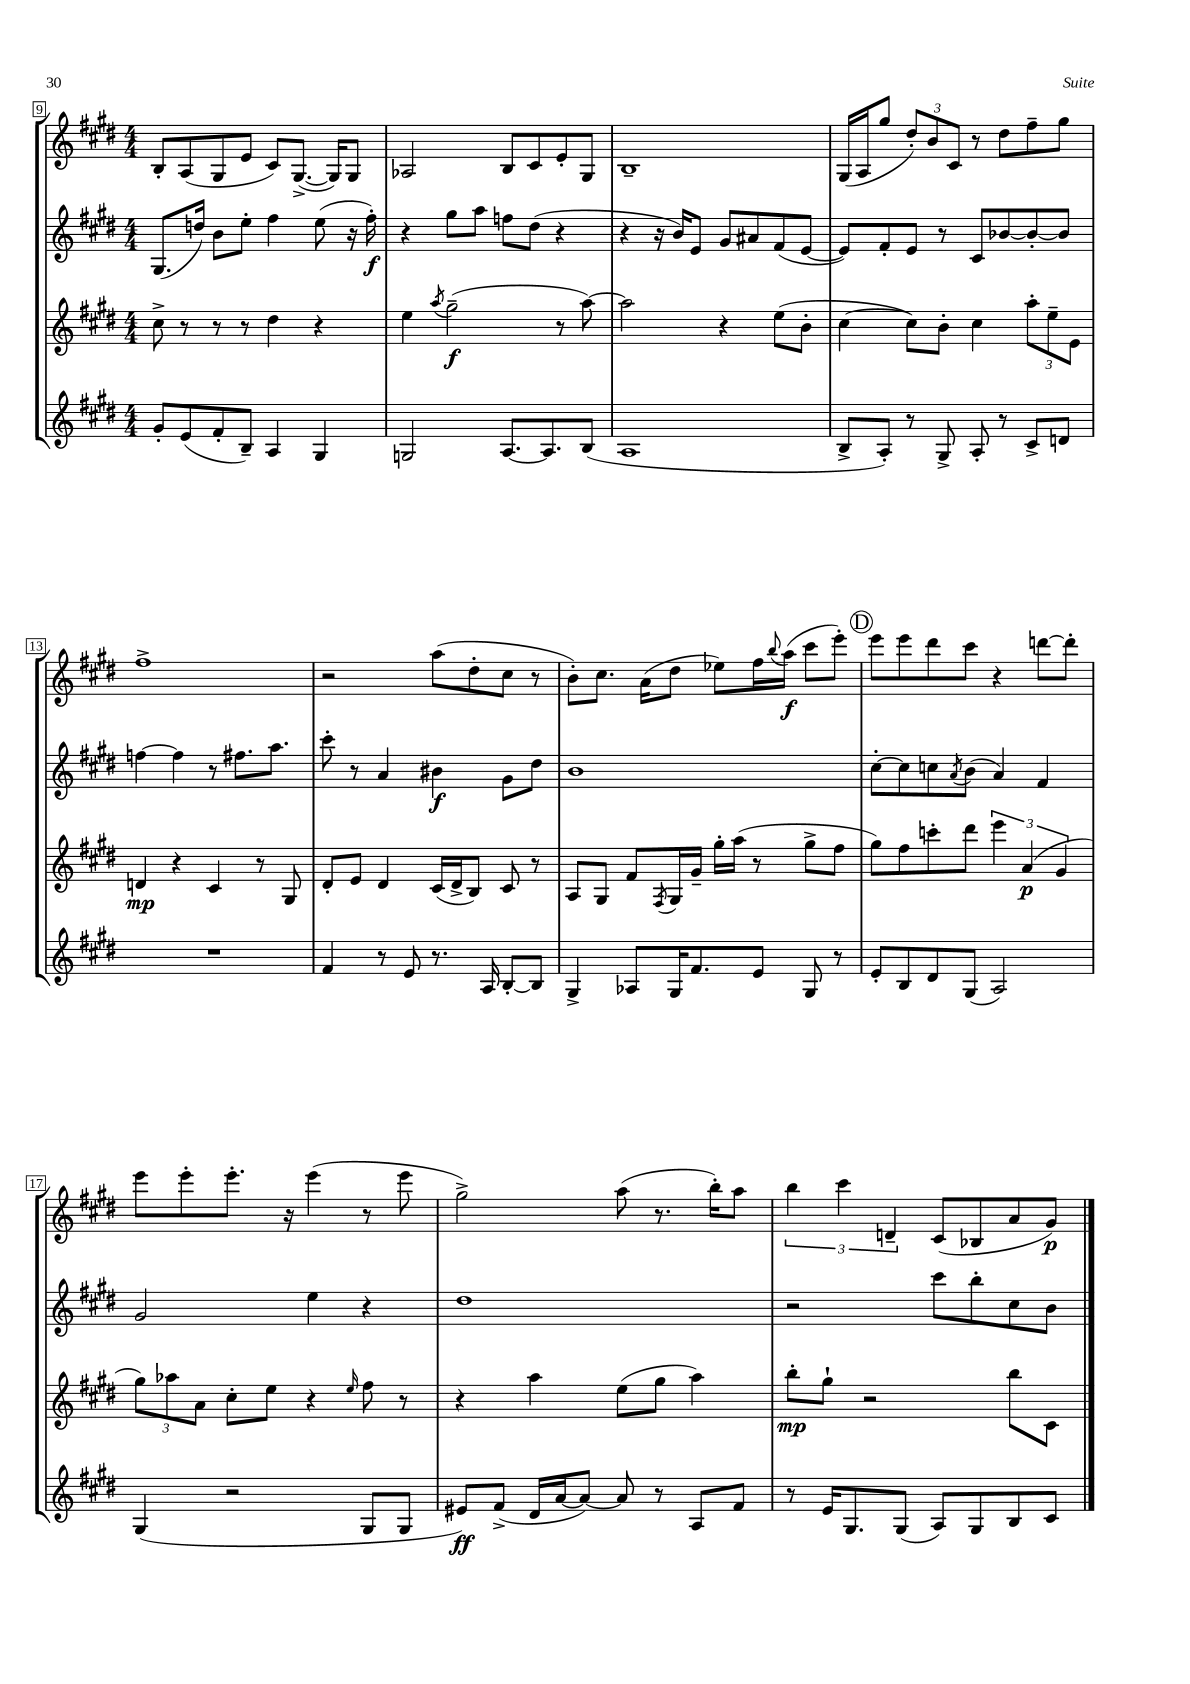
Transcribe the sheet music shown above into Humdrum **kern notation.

**kern	**kern	**kern	**kern
*staff4	*staff3	*staff2	*staff1
*clefG2	*clefG2	*clefG2	*clefG2
*k[f#c#g#d#]	*k[f#c#g#d#]	*k[f#c#g#d#]	*k[f#c#g#d#]
*M4/4	*M4/4	*M4/4	*M4/4
8g#'	8cc#^	(8.G#	8B'
(8e	8r	.	(8A
.	.	16dd)	.
8f#'	8r	8b	8G#
8B~)	8r	8ee'	8e
4A	4dd#	4ff#	8c#)
.	.	.	([8.G#^
4G#	4r	(8ee	.
.	.	.	16G#])
.	.	16r	8G#
.	.	16ff#')	.
=	=	=	=
2G	4ee	4r	2A-
.	8qaa	.	.
.	(2gg#~	8gg#	.
.	.	8aa	.
[8.A	.	8ff	8B
.	.	(8dd#	8c#
8.A]	.	.	.
.	8r	4r	8e'
(8B	[8aa)	.	8G#
=	=	=	=
1A	2aa]	4r	1B~
.	.	16r	.
.	.	16b)	.
.	.	8e	.
.	4r	8g#	.
.	.	8a#	.
.	(8ee	(8f#	.
.	8b'	[8e	.
=	=	=	=
8B^	[4cc#	8e])	(16G#
.	.	.	16A
8A')	.	8f#'	8gg#
8r	8cc#])	8e	12dd#')
.	.	.	12b
8G#^	8b'	8r	.
.	.	.	12c#
8A'	4cc#	8c#	8r
8r	.	[8b-	8dd#
8c#^	12aa'	8b-'_	8ff#~
.	12ee~	.	.
8d	.	8b-]	8gg#
.	12e	.	.
=	=	=	=
1r	4d	[4ff	1ff#^
.	4r	4ff]	.
.	4c#	8r	.
.	.	8.ff#	.
.	8r	.	.
.	.	8.aa	.
.	8G#	.	.
=	=	=	=
4f#	8d#'	8ccc#'	2r
.	8e	8r	.
8r	4d#	4a	.
8e	.	.	.
8.r	(16c#	4b#	(8aa
.	16d#^	.	.
.	8B)	.	8dd#'
16A	.	.	.
[8B'	8c#	8g#	8cc#
8B]	8r	8dd#	8r
=	=	=	=
4G#^	8A	1b	8b')
.	8G#	.	8.cc#
8A-	8f#	.	.
.	.	.	(16a
.	8qF#	.	.
16G#	16G#	.	8dd#
8.f#	16g#~	.	.
.	16gg#'	.	8ee-)
.	(16aa	.	.
8e	8r	.	16ff#
.	.	.	8qqbb
.	.	.	(16aa
8G#	8gg#^	.	8ccc#
8r	8ff#	.	8eee')
=	=	=	=
8e'	8gg#)	[8cc#'	8eee
8B	8ff#	8cc#]	8eee
8d#	8ccc'	8cc	8ddd#
.	.	8qa	.
(8G#	8ddd#	(8b	8ccc#
2A)	6eee	4a)	4r
.	(6a	.	.
.	.	4f#	[8ddd
.	6g#	.	.
.	.	.	8ddd']
=	=	=	=
(4G#	12gg#)	2g#	8eee
.	12aa-	.	.
.	.	.	8eee'
.	12a	.	.
2r	8cc#'	.	8.eee'
.	8ee	.	.
.	.	.	16r
.	4r	4ee	(4eee
.	16qqee	.	.
8G#	8ff#	4r	8r
8G#	8r	.	8eee
=	=	=	=
8e#)	4r	1dd#	2gg#^)
(8f#^	.	.	.
16d#	4aa	.	.
[16a	.	.	.
8a_)	.	.	.
8a]	(8ee	.	(8aa
8r	8gg#	.	8.r
8A	4aa)	.	.
.	.	.	16bb')
8f#	.	.	8aa
=	=	=	=
8r	8bb'	2r	6bb
16e	8gg#`	.	.
.	.	.	6ccc#
8.G#	.	.	.
.	2r	.	.
.	.	.	6d~
(8G#	.	.	.
8A)	.	8ccc#	(8c#
8G#	.	8bb'	8B-
8B	8bb	8cc#	8a
8c#	8c#	8b	8g#)
==	==	==	==
*-	*-	*-	*-
